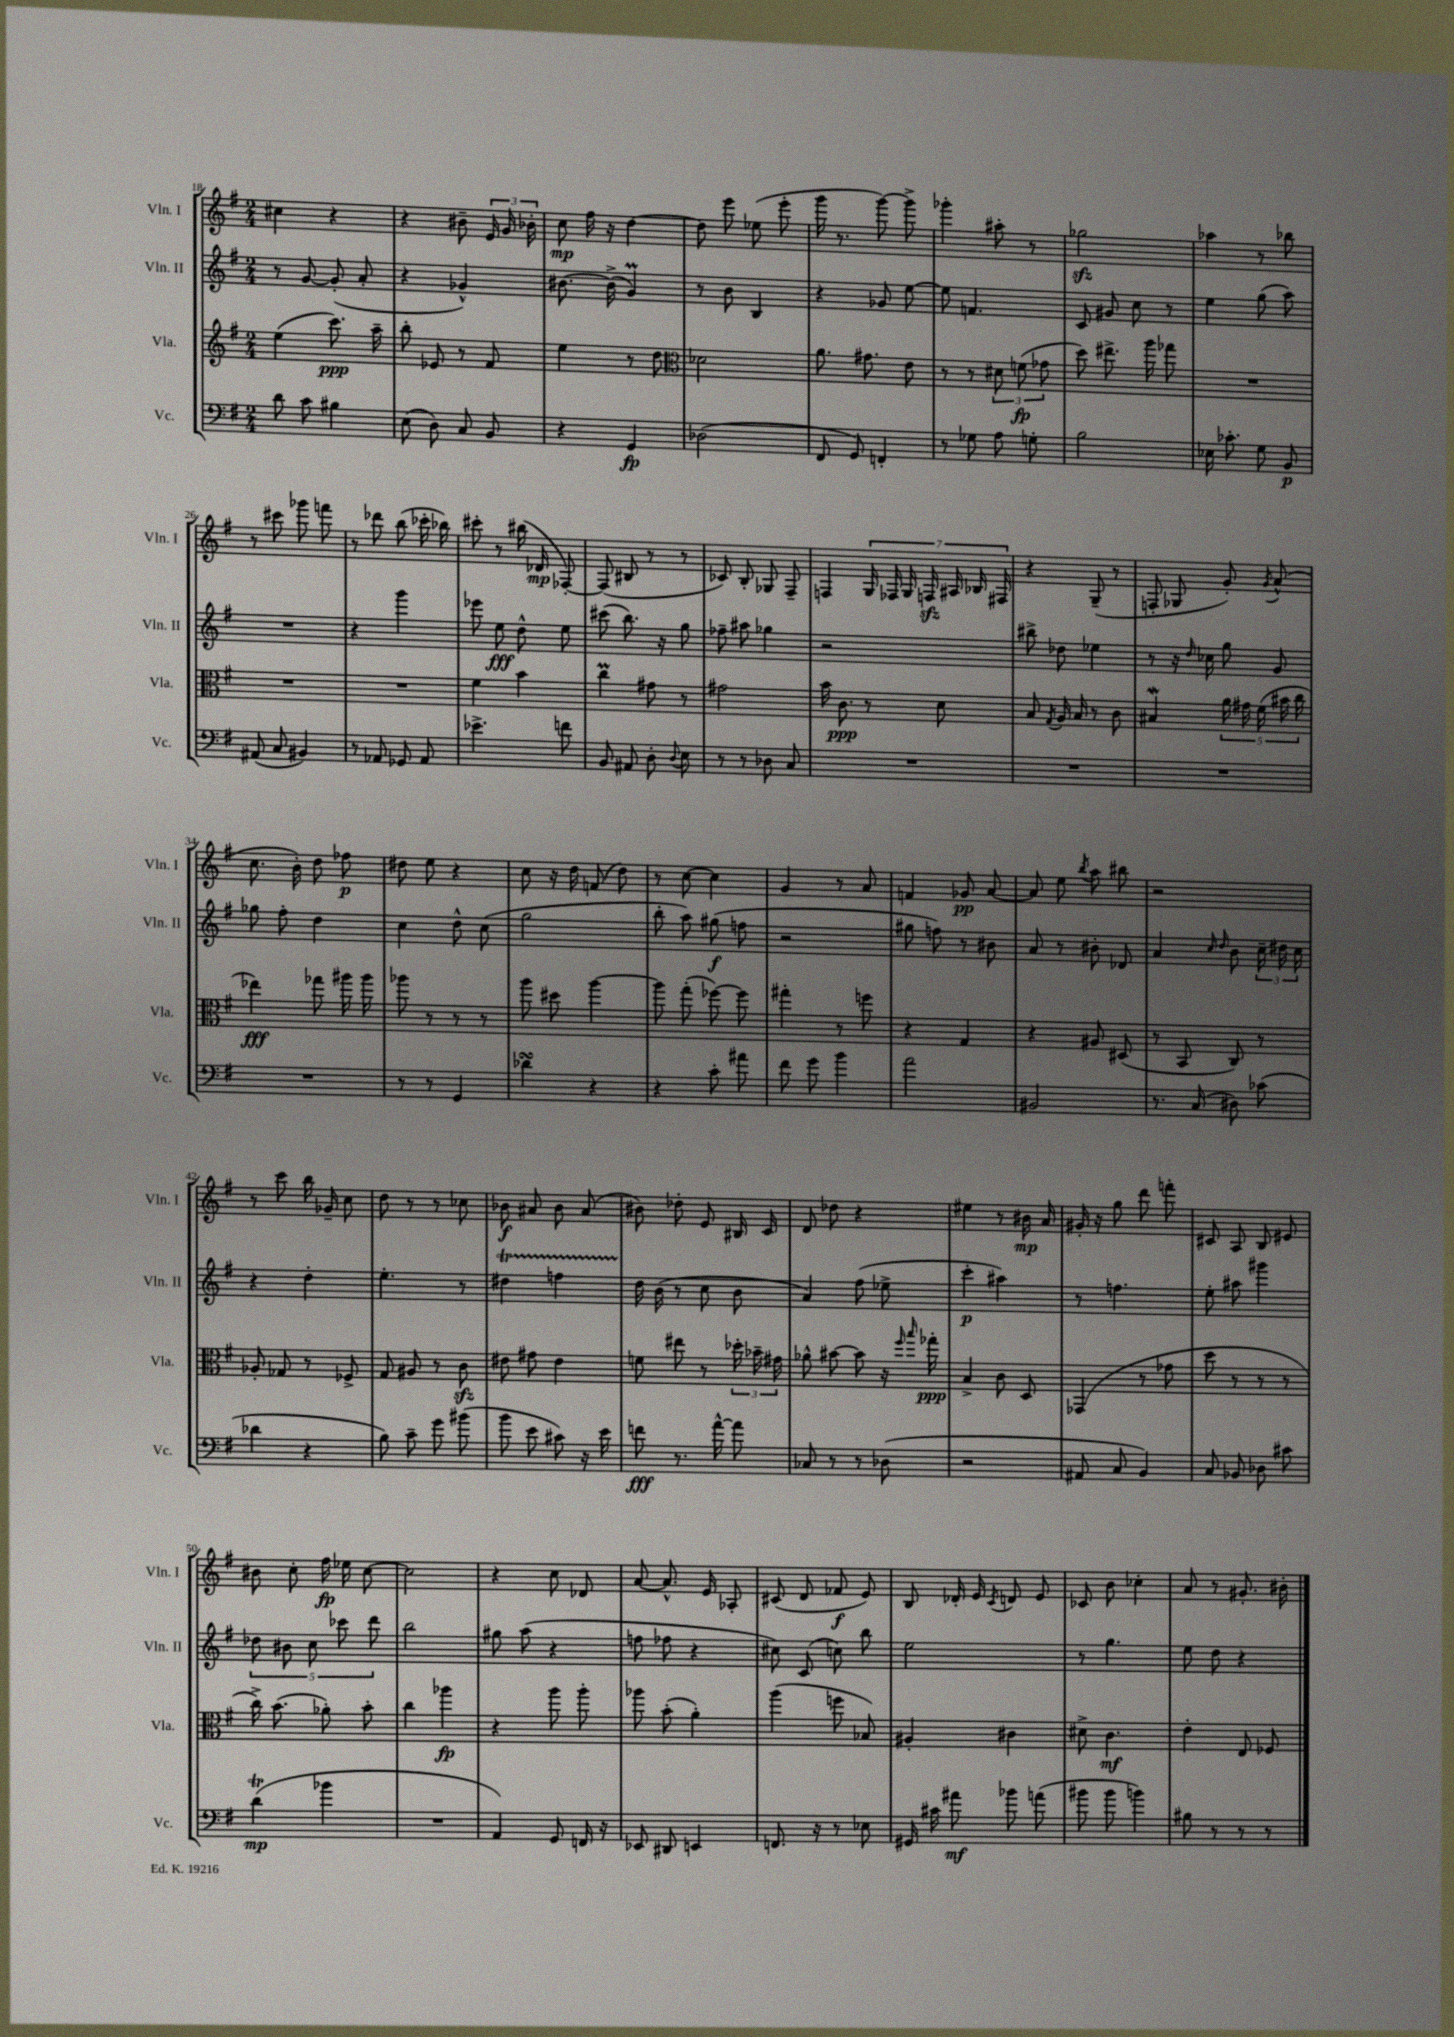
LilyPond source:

<<
\new StaffGroup <<
\new Staff = "s0" \with { instrumentName = "Vln. I" shortInstrumentName = "Vln. I" } {
    \clef treble \key g \major \numericTimeSignature \time 2/4
    \autoBeamOff cis''4 r4 |
    r4 bis'8-- \tuplet 3/2 { e'16 g'16 bes'16-. } |
    c''8\mp fis''16 r16 d''4~ |
    d''8 e'''8 ees''8( e'''8-. |
    g'''16 r8. g'''8~) g'''8-> |
    ges'''4-. ais''8-. r8 |
    ges''2\sfz |
    aes''4 r8 bes''8 |
    r8 cis'''8 ges'''8 f'''8 |
    r8 des'''8 b''8( ces'''16-. bes''16) |
    cis'''8-. r8 bis''16( des'16\mp fes8~-.) |
    fes8( bis8 r8 r8 |
    ces'8) b8-. ges8 fis8-- |
    f4 \tuplet 7/4 { g16 fes16 g16 f16\sfz ais16 bes16 fis16 } |
    r4 g8--( r8 |
    f8-. ges8 g'8-.) \acciaccatura { g'8 } a'8-^( |
    c''8. b'16-.) d''8 fes''8\p |
    dis''8 e''8 r4 |
    c''8 r16 d''16 f'8( d''8) |
    r8 c''8~ c''4 |
    g'4 r8 a'8 |
    f'4 ges'8\pp a'8~ |
    a'8 e''8 \acciaccatura { b''8 } a''8 bis''8 |
    r2 |
    r8 c'''8 b''16 ges'16-- c''8 |
    d''8 r8 r8 ces''8 |
    bes'8\f ais'8 bes'8 ais'8( |
    bis'8) des''8-. e'8 bis16 c'16 |
    d'8 des''8 r4 |
    eis''4 r8 bis'16\mp a'16 |
    gis'16-. r16 g''8 d'''8 f'''8-. |
    cis'8 a8 b8 eis'8 |
    bis'8 c''8-. fis''16\fp ees''16 c''8~ |
    c''2 |
    r4 c''8 des'8 |
    a'8~ a'8.-^ e'16 aes8-. |
    cis'8( d'8 fes'8\f e'8) |
    b8 des'16-. e'16 \acciaccatura { c'8 } d'8 e'8 |
    ces'8 b'8 ces''4-. |
    a'8 r8 gis'8.-. bis'16-. \bar "|." |
}
\new Staff = "s1" \with { instrumentName = "Vln. II" shortInstrumentName = "Vln. II" } {
    \clef treble \key g \major \numericTimeSignature \time 2/4
    \autoBeamOff r8 g'8~ g'8-.( a'8-. |
    r4 ges'4-^) |
    bis'8.~ bis'16->( g'4\prall) |
    r8 b'8 b4 |
    r4 ges'8 e''8~ |
    e''8 f'4. |
    c'8 gis'8 c''8 r8 |
    e''4 g''8( a''8) |
    R2 |
    r4 g'''4 |
    ees'''8 e''8\fff d''8-^ e''8 |
    cis'''8( b''8.) r16 g''8 |
    fes''8-- ais''8 ges''4 |
    r2 |
    bis''8-> des''8 ees''4 |
    r8 r16 \grace { d''16 } ces''16 g''8 g'8 |
    ges''8 fis''8-. d''4 |
    c''4 d''8-^ c''8( |
    g''2 |
    b''8-. a''8) gis''8\f( f''8 |
    r2 |
    gis''8 f''8) r8 bis'8 |
    a'8 r8 bis'8-. des'8 |
    a'4 \grace { c''16 d''16 } b'8 \tuplet 3/2 { c''16-- dis''16 c''16 } |
    r4 d''4-. |
    e''4.-. r8 |
    dis''4\startTrillSpan f''4 |
    d''16\stopTrillSpan b'16( r8 c''8 b'8 |
    a'4) fis''8( ees''8-> |
    c'''4-.\p ais''4) |
    r8 f''4. |
    e''8-. ais''8 gis'''4 |
    \tuplet 5/4 { des''8 bis'8 c''8 ces'''8 d'''8 } |
    b''2 |
    gis''8 a''8( r4 |
    f''8 fes''8 r4 |
    cis''8) c'8( c''8) b''8 |
    e''2 |
    r8 g''4. |
    e''8 d''8 r4 \bar "|." |
}
\new Staff = "s2" \with { instrumentName = "Vla." shortInstrumentName = "Vla." } {
    \clef treble \key g \major \numericTimeSignature \time 2/4
    \autoBeamOff e''4( c'''8.\ppp) a''16-- |
    b''8-. ees'8 r8 fis'8 |
    e''4 r8 d''8 |
    \clef alto des'2 |
    a'8. gis'8. e'8 |
    r8 r8 \tuplet 3/2 { dis'8 f'8\fp( ges'8 } |
    d''8) eis''8.-> a''16 ges''8 |
    R2 |
    R2 |
    R2 |
    fis'4 b'4 |
    c''4\prall gis'8 r8 |
    gis'2 |
    b'16 c'8.\ppp r8 d'8 |
    b8 \acciaccatura { g8 } a16 b16 r8 c'8 |
    bis4\mordent \tuplet 5/4 { a'16 gis'16 fis'16( bis'16 c''16 } |
    ees''4\fff) ges''8 ais''16 ais''16 |
    aes''8 r8 r8 r8 |
    a''8 dis''8 a''4~ |
    a''8 g''8-.( fes''8~) fes''8 |
    gis''4-. r8 f''8 |
    r4 g4 |
    r4 ais8 dis8( |
    r8 b,8 c8) r8 |
    aes8-. ges8 r8 fes8-> |
    g8 ais8 r8 c'8\sfz |
    eis'8 gis'8 eis'4 |
    f'8 eis''8 r8 \tuplet 3/2 { des''16-. bes'16-- gis'16 } |
    aes'8-^ bis'8~ bis'8 r16 \grace { fis''16 b''16 } ges''16-.\ppp |
    b4-> c'8 d8 |
    ges,4( r8 ges'8 |
    d''8 r8 r8 r8 |
    c''16->) b'8.( aes'8-.) b'8-. |
    c''4 aes''4\fp |
    r4 a''8 a''8-. |
    aes''8 b'8-.( a'4-.) |
    a''4( f''8 bes8) |
    ais4-. cis'4 |
    dis'8-> c'4.\mf |
    e'4-. e8 fes8 \bar "|." |
}
\new Staff = "s3" \with { instrumentName = "Vc." shortInstrumentName = "Vc." } {
    \clef bass \key g \major \numericTimeSignature \time 2/4
    \autoBeamOff d'8 c'8 bis4 |
    e8( d8) c8 b,8 |
    r4 g,4\fp |
    des2( |
    fis,8 g,8) f,4-. |
    r8 ges8 a8 g8-. |
    b2 |
    ees16 ces'8.-. g8 b,8\p |
    ais,8( c8 bis,4) |
    r8 aes,8 ges,8 aes,8 |
    ees'4.-> f'8 |
    b,8 ais,8 d8-. \appoggiatura { d8 } e8 |
    r8 r8 des8 c8 |
    R2 |
    R2 |
    R2 |
    R2 |
    r8 r8 g,4 |
    des'4\turn r4 |
    r4 c'8-. ais'8 |
    fis'8 g'8 b'4 |
    a'2 |
    bis,2 |
    r8. c16( dis8) ces'8( |
    des'4 r4 |
    b8) c'8-- g'8 bis'8( |
    b'8 e'8 cis'8) r16 e'16 |
    f'8\fff r8. a'16~-^ a'8 |
    ces8 r8 r8 des8( |
    r2 |
    ais,8 c8 b,4) |
    c8 bes,8 des8 cis'8 |
    d'4\trill\mp( bes'4 |
    R2 |
    a,4) g,8 f,16 r16 |
    ees,8 dis,8 e,4 |
    f,8. r16 r8 ees8 |
    gis,16 cis'16 ais'8\mf bes'8 a'8( |
    bis'8 bis'8 b'4) |
    bis8 r8 r8 r8 \bar "|." |
}
>>
>>
\layout { \context { \Score currentBarNumber = #18 } }
